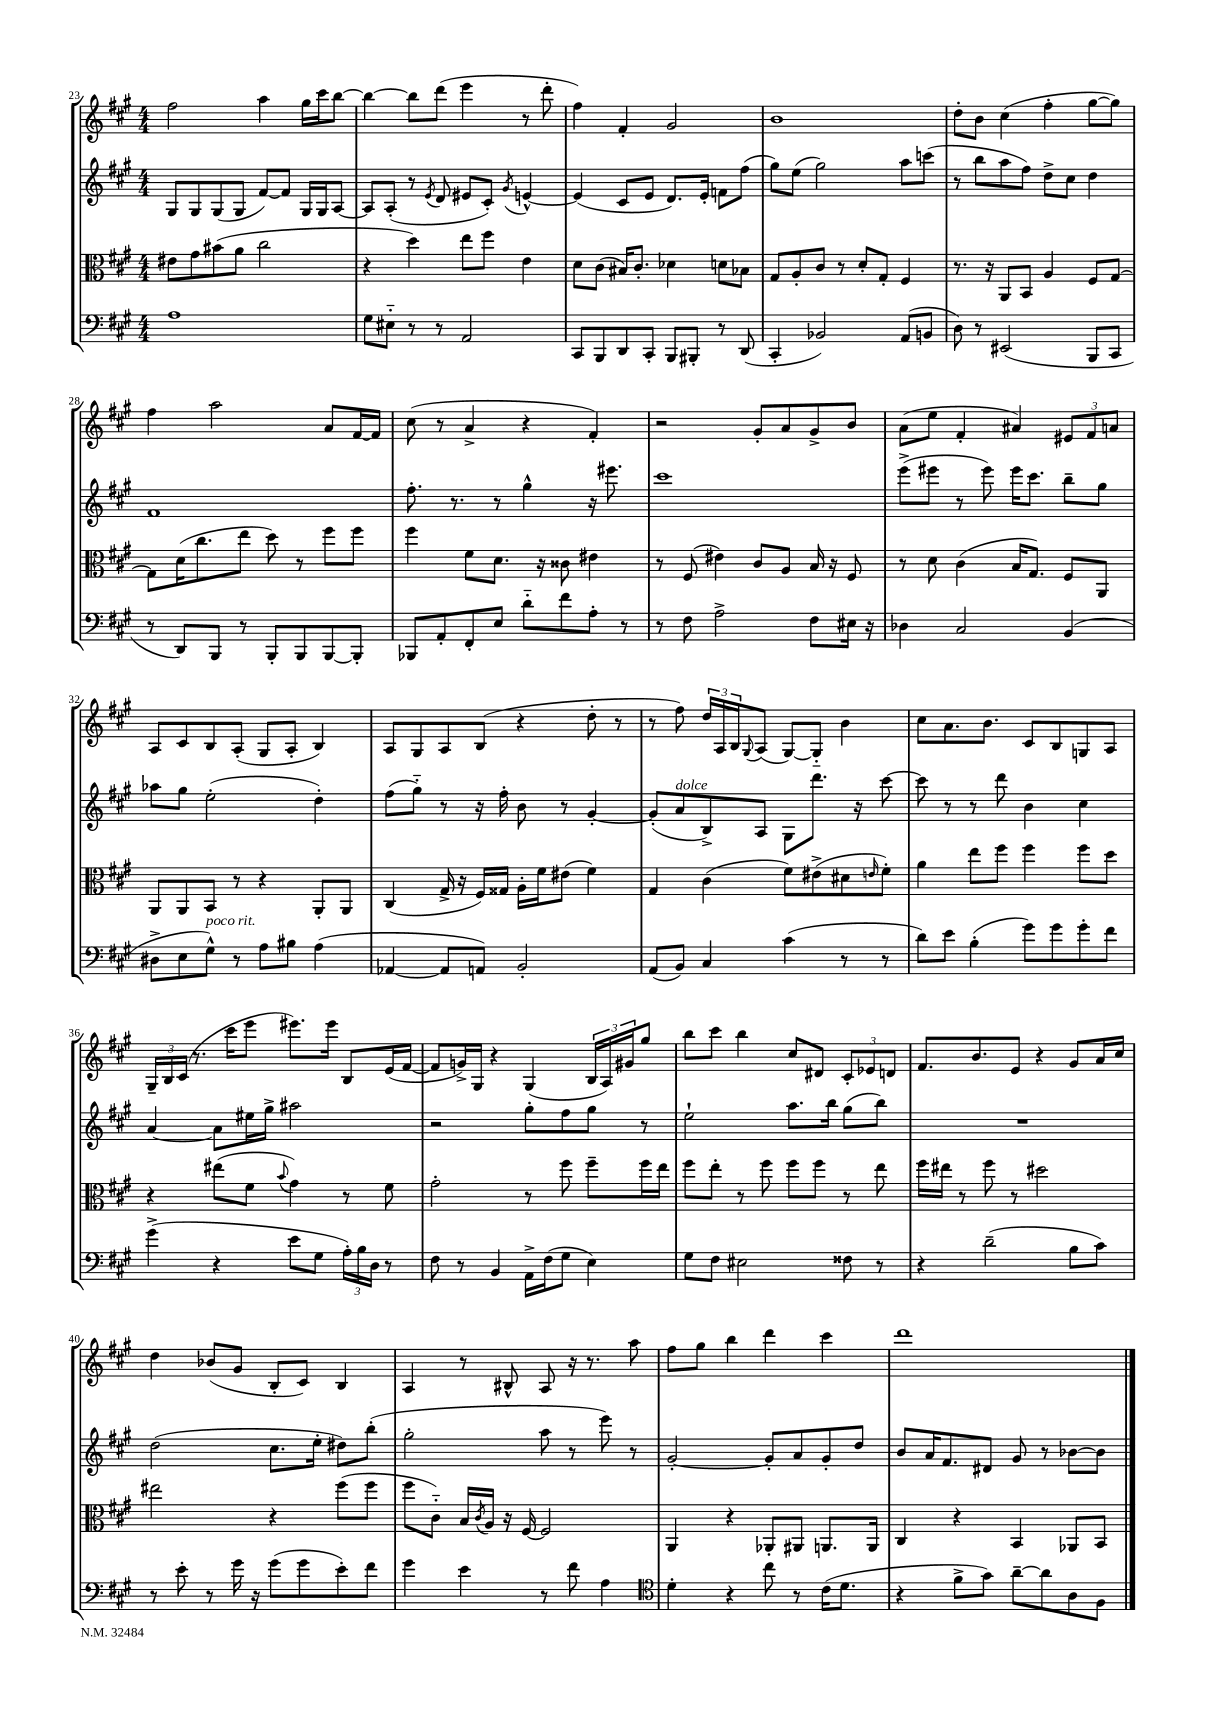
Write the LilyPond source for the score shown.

<<
\new StaffGroup <<
\new Staff = "s0" {
    \clef treble \key a \major \numericTimeSignature \time 4/4
    fis''2 a''4 gis''16 cis'''16 b''8~ |
    b''4~ b''8 d'''8( e'''4 r8 d'''8-. |
    fis''4) fis'4-. gis'2 |
    b'1 |
    d''8-. b'8 cis''4( fis''4-. gis''8~ gis''8) |
    fis''4 a''2 a'8 fis'16~ fis'16 |
    cis''8( r8 a'4-> r4 fis'4-.) |
    r2 gis'8-. a'8 gis'8-> b'8 |
    a'8( e''8 fis'4-. ais'4) \tuplet 3/2 { eis'8 fis'8 a'8 } |
    a8 cis'8 b8 a8-.( gis8 a8-. b4) |
    a8 gis8 a8 b8( r4 d''8-. r8 |
    r8 fis''8) \tuplet 3/2 { d''16 a16 b16 } \appoggiatura { gis8 } a8( gis8~) gis8-_ b'4 |
    cis''8 a'8. b'8. cis'8 b8 g8 a8 |
    \tuplet 3/2 { gis16-- b16 cis'16( } r8. cis'''16 e'''8 eis'''8.) eis'''16 b8 e'16( fis'16~ |
    fis'8 g'16->) gis16 r4 gis4( \tuplet 3/2 { b16 a16) gis'16 } gis''8 |
    b''8 cis'''8 b''4 cis''8 dis'8 \tuplet 3/2 { cis'8-. ees'8 d'8 } |
    fis'8. b'8. e'8 r4 gis'8 a'16 cis''16 |
    d''4 bes'8( gis'8 b8-. cis'8) b4 |
    a4 r8 bis8-^ a8 r16 r8. a''8 |
    fis''8 gis''8 b''4 d'''4 cis'''4 |
    d'''1 \bar "|." |
}
\new Staff = "s1" {
    \clef treble \key a \major \numericTimeSignature \time 4/4
    gis8 gis8 gis8( gis8 fis'8~) fis'8 gis16 gis16 a8~ |
    a8 a8-.( r8 \acciaccatura { e'8 } d'8 eis'8 cis'8-.) \acciaccatura { gis'8 } e'4~-^ |
    e'4( cis'8 e'8 d'8.) e'16-. f'8 fis''8( |
    gis''8) e''8( gis''2) a''8 c'''8( |
    r8 b''8 a''8 fis''8) d''8-> cis''8 d''4 |
    fis'1 |
    fis''8.-. r8. r8 gis''4-^ r16 eis'''8. |
    cis'''1 |
    e'''8->( eis'''8 r8 eis'''8) eis'''16 cis'''8. b''8-- gis''8 |
    aes''8 gis''8 e''2-.( d''4-.) |
    fis''8( gis''8-_) r8 r16 fis''16-. b'8 r8 gis'4~-. |
    gis'8-.( a'8^\markup { \italic "dolce" } b8->) a8 gis8 d'''8. r16 cis'''8~ |
    cis'''8 r8 r8 d'''8 b'4 cis''4 |
    a'4~ a'8 eis''16 gis''16-> ais''2 |
    r2 gis''8-. fis''8 gis''8 r8 |
    e''2-! a''8. b''16 gis''8( b''8) |
    R1 |
    d''2( cis''8. e''16-. dis''8) b''8-.( |
    gis''2-. a''8 r8 e'''8) r8 |
    gis'2~-. gis'8-. a'8 gis'8-. d''8 |
    b'8 a'16 fis'8. dis'8 gis'8 r8 bes'8~ bes'8 \bar "|." |
}
\new Staff = "s2" {
    \clef alto \key a \major \numericTimeSignature \time 4/4
    eis'8 gis'8 bis'8( a'8 cis''2 |
    r4 d''4) e''8 fis''8 e'4 |
    d'8 cis'8( bis16) cis'8.-. des'4 d'8 bes8 |
    gis8 a8-. cis'8 r8 d'8-. gis8-. fis4 |
    r8. r16 a,8 b,8 a4 fis8 gis8~ |
    gis8 d'16( cis''8. e''8 d''8) r8 fis''8 fis''8 |
    fis''4 fis'8 d'8. r16 cisis'8 eis'4 |
    r8 fis8( eis'4) cis'8 a8 b16 r16 fis8 |
    r8 d'8 cis'4( b16 gis8.) fis8 a,8 |
    a,8 a,8 b,8 r8 r4 a,8-. a,8 |
    cis4( gis16-> r16 fis16) gisis16 a16-. fis'16 eis'8( fis'4) |
    gis4 cis'4( fis'8) eis'8->( dis'8 \grace { e'16 } fis'8-.) |
    a'4 e''8 fis''8 fis''4 fis''8 d''8 |
    r4 eis''8( fis'8 \appoggiatura { b'8 } gis'4) r8 fis'8 |
    gis'2-. r8 fis''8 fis''8-- fis''16 e''16 |
    fis''8 e''8-. r8 fis''8 fis''8 fis''8 r8 e''8 |
    fis''16 eis''16 r8 fis''8 r8 dis''2 |
    eis''2 r4 fis''8( fis''8 |
    fis''8 cis'8-_) b16 \acciaccatura { cis'8 } a16 r16 fis16~ fis2 |
    a,4 r4 aes,8-. ais,8 a,8. a,16 |
    cis4 r4 b,4 aes,8 b,8 \bar "|." |
}
\new Staff = "s3" {
    \clef bass \key a \major \numericTimeSignature \time 4/4
    a1 |
    gis8 eis8-_ r8 r8 a,2 |
    cis,8 b,,8 d,8 cis,8-. b,,8 bis,,8-. r8 d,8( |
    cis,4-. bes,2) a,8( b,8 |
    d8) r8 eis,2( b,,8 cis,8 |
    r8 d,8) b,,8 r8 b,,8-. b,,8 b,,8~ b,,8-. |
    bes,,8 a,8-. fis,8-. e8 d'8-_ fis'8 a8-. r8 |
    r8 fis8 a2-> fis8 eis16 r16 |
    des4 cis2 b,4( |
    dis8-> e8 gis8-^^\markup { \italic "poco rit." }) r8 a8 bis8 a4( |
    aes,4~ aes,8 a,8) b,2-. |
    a,8( b,8) cis4 cis'4( r8 r8 |
    d'8) e'8 b4-.( gis'8) gis'8 gis'8-. fis'8 |
    gis'4->( r4 e'8 gis8 \tuplet 3/2 { a16-.) b16 d16 } r8 |
    fis8 r8 b,4 a,16-> fis16( gis8 e4) |
    gis8 fis8 eis2 fisis8 r8 |
    r4 d'2--( b8 cis'8) |
    r8 e'8-. r8 gis'16 r16 gis'8( gis'8 e'8-.) fis'8 |
    gis'4 e'4 r8 fis'8 a4 |
    \clef tenor d'4-. r4 cis''8 r8 cis'16( d'8. |
    r4 fis'8-> gis'8) a'8~-- a'8 a8 fis8 \bar "|." |
}
>>
>>
\layout { \context { \Score currentBarNumber = #23 } }
